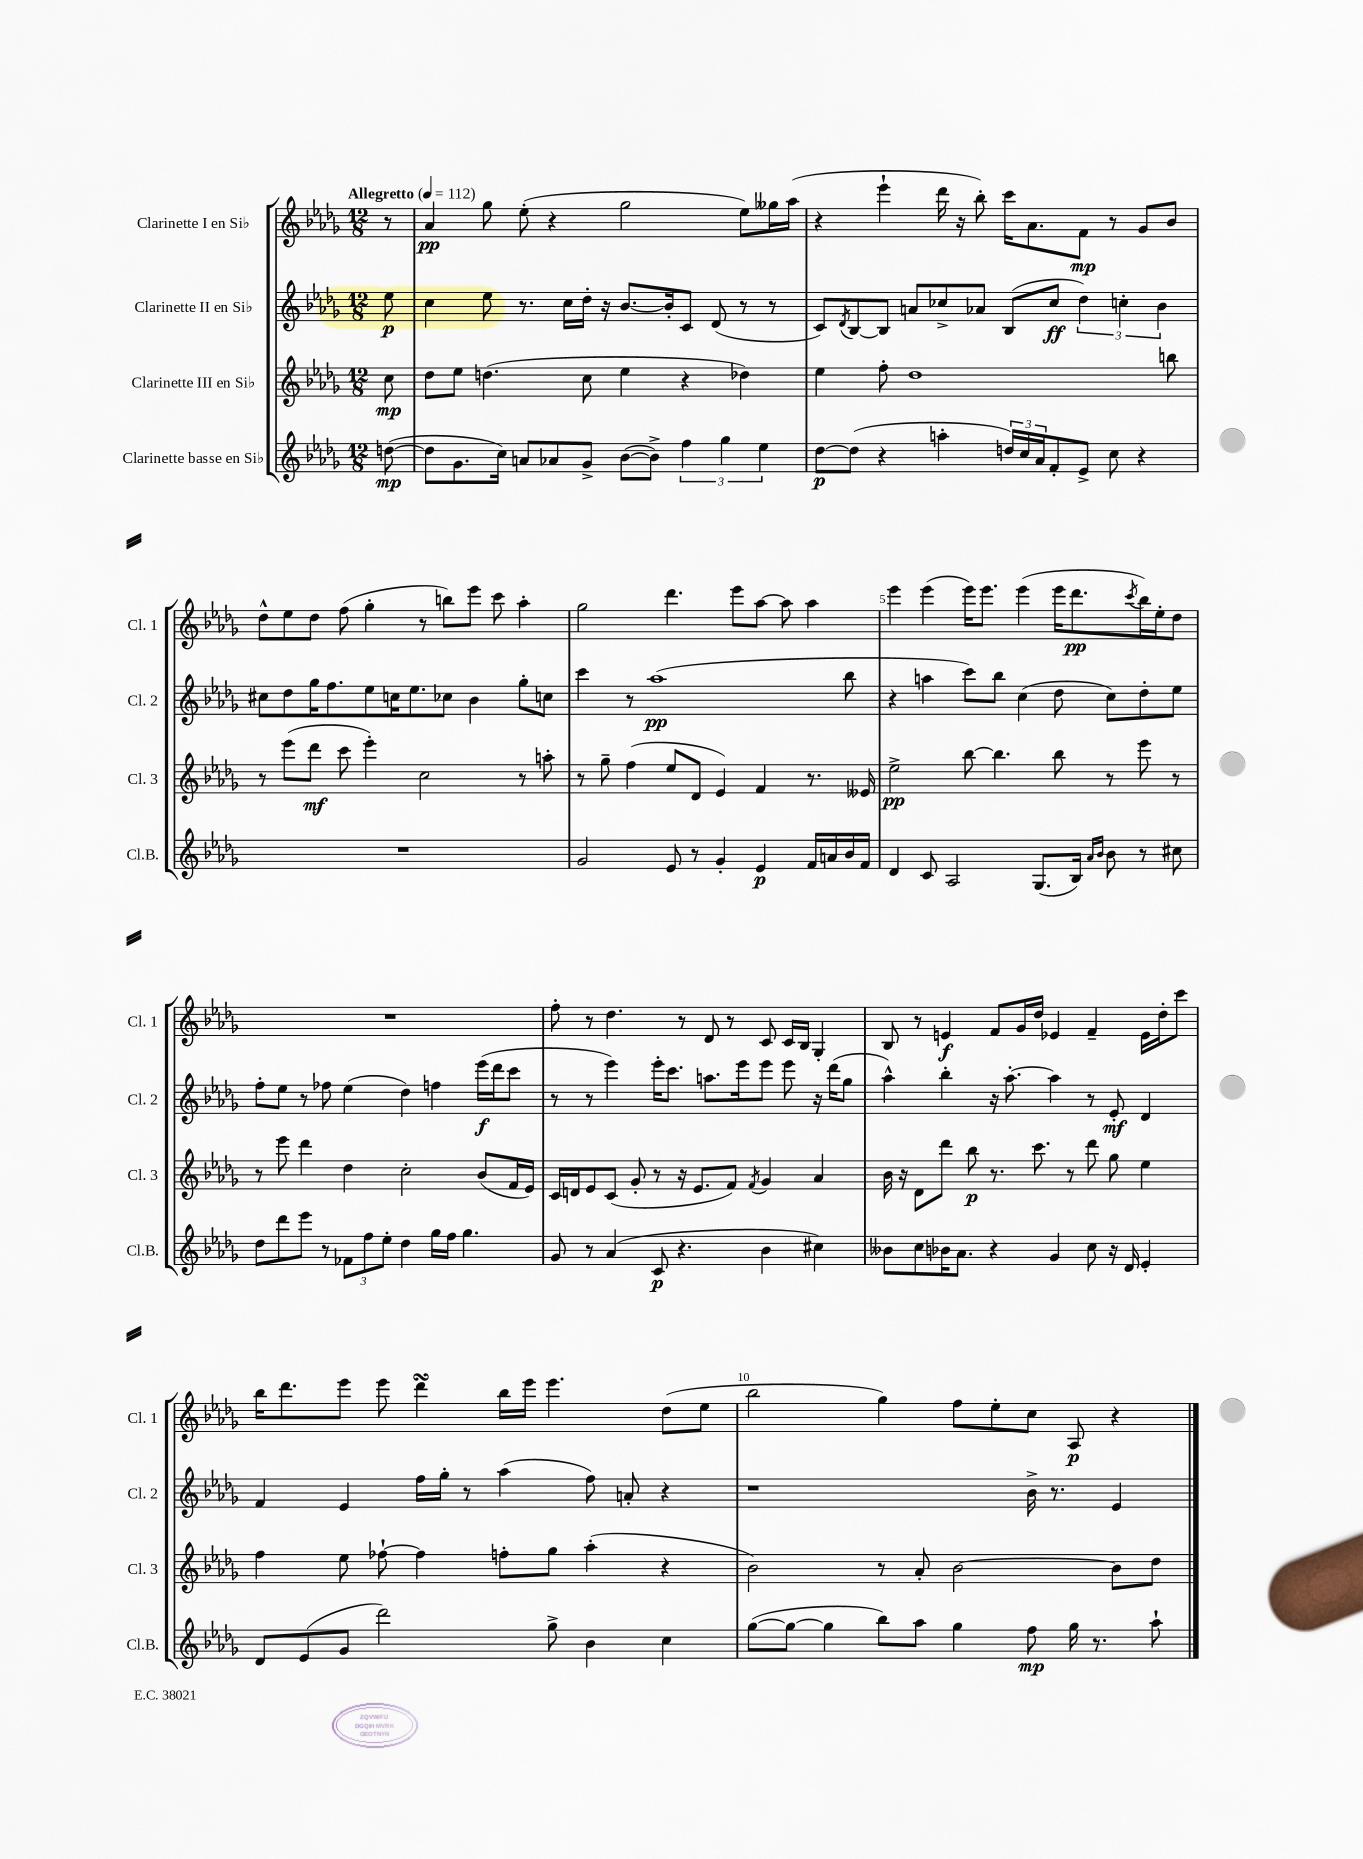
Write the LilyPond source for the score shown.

<<
\new StaffGroup <<
\new Staff = "s0" \with { instrumentName = "Clarinette I en Sib" shortInstrumentName = "Cl. 1" } {
    \clef treble \key des \major \numericTimeSignature \time 12/8 \partial 8 \tempo "Allegretto" 4 = 112
    r8 |
    aes'4\pp ges''8 ees''8-.( r4 ges''2 ees''8) geses''16 aes''16( |
    r4 ees'''4-! des'''16 r16 bes''8-.) c'''16 aes'8. f'8\mp r8 ges'8 bes'8 |
    des''8-^ ees''8 des''8 f''8( ges''4-. r8 b''8) ees'''8 c'''8 aes''4-. |
    ges''2 des'''4. ees'''8 aes''8~ aes''8 aes''4 |
    ees'''4 ees'''4( ees'''16) ees'''8. ees'''4( ees'''16 des'''8.\pp \acciaccatura { c'''8 } bes''16) ees''16-. des''8 |
    R1. |
    f''8-. r8 des''4. r8 des'8 r8 c'8 c'16 bes16 ges4-. |
    bes8 r8 e'4\f f'8 ges'16 des''16 ees'4 f'4-- ees'16 des''16-. c'''8 |
    bes''16 des'''8. ees'''8 ees'''8 des'''4\turn bes''16 ees'''16 ees'''4. des''8( ees''8 |
    bes''2 ges''4) f''8 ees''8-. c''8 aes8\p r4 \bar "|." |
}
\new Staff = "s1" \with { instrumentName = "Clarinette II en Sib" shortInstrumentName = "Cl. 2" } {
    \clef treble \key des \major \numericTimeSignature \time 12/8 \partial 8
    ees''8\p |
    c''4 ees''8 r8. c''16 des''16-. r16 bes'8.~ bes'16-. c'8 des'8( r8 r8 |
    c'8) \acciaccatura { des'8 } bes8~ bes8 a'8 ces''8-> aes'8 bes8( ces''8\ff \tuplet 3/2 { des''4) c''4-. bes'4 } |
    cis''8 des''8 ges''16 f''8. ees''8 c''16 ees''8. ces''8 bes'4 ges''8-. c''8 |
    c'''4 r8 aes''1\pp( bes''8 |
    r4 a''4 c'''8) bes''8 c''4( des''8 c''8) des''8-. ees''8 |
    f''8-. ees''8 r8 fes''8 ees''4( des''4) f''4 ees'''16\f( des'''16 c'''8 |
    r8 r8 ees'''4) ees'''16-. c'''8. a''8. ees'''16 ees'''8 ees'''8 r16 des'''16( ges''8 |
    aes''4-^) bes''4-. r16 aes''8.~-. aes''4 r8 ees'8-.\mf des'4 |
    f'4 ees'4 f''16 ges''16-. r8 aes''4( f''8) a'8-. r4 |
    r1 bes'16-> r8. ees'4 \bar "|." |
}
\new Staff = "s2" \with { instrumentName = "Clarinette III en Sib" shortInstrumentName = "Cl. 3" } {
    \clef treble \key des \major \numericTimeSignature \time 12/8 \partial 8
    c''8\mp |
    des''8 ees''8 d''4.( c''8 ees''4 r4 des''4) |
    ees''4 f''8-. des''1 b''8 |
    r8 ees'''8( des'''8\mf c'''8 ees'''4-.) c''2 r8 a''8-. |
    r8 ges''8-- f''4( ees''8 des'8 ees'4) f'4 r8. eeses'16 |
    ees''2->\pp bes''8~ bes''4. bes''8 r8 ees'''8 r8 |
    r8 ees'''8 des'''4 des''4 c''2-. bes'8( f'16 ees'16) |
    c'16 d'16 ees'8 c'8( ges'8-. r8 r16 ees'8. f'8) \acciaccatura { f'8 } ges'4 aes'4 |
    bes'16 r16 des'8 des'''8 bes''8\p r8. c'''8. r8 des'''8 ges''8 ees''4 |
    f''4 ees''8 fes''8~-! fes''4 f''8-. ges''8 aes''4-.( r4 |
    bes'2) r8 aes'8-. bes'2~ bes'8 des''8 \bar "|." |
}
\new Staff = "s3" \with { instrumentName = "Clarinette basse en Sib" shortInstrumentName = "Cl.B." } {
    \clef treble \key des \major \numericTimeSignature \time 12/8 \partial 8
    d''8~\mp( |
    d''8 ges'8. c''16) a'8 aes'8 ges'8-> bes'8~( bes'8->) \tuplet 3/2 { f''4 ges''4 ees''4 } |
    des''8~\p des''8( r4 a''4-. \tuplet 3/2 { d''16) c''16 aes'16 } f'8-. ees'8-> c''8 r4 |
    R1. |
    ges'2 ees'8 r8 ges'4-. ees'4\p f'16 a'16 bes'16 f'16 |
    des'4 c'8 aes2 ges8.( bes16) \grace { aes'16 bes'16 } bes'8 r8 cis''8 |
    des''8 des'''8 ees'''8 r8 \tuplet 3/2 { fes'8 f''8 ees''8-. } des''4 ges''16 f''16 ges''4. |
    ges'8 r8 aes'4( c'8\p r4. bes'4 cis''4) |
    beses'8 c''8 bes'16 aes'8. r4 ges'4 c''8 r16 des'16 ees'4-. |
    des'8 ees'8( ges'8 des'''2) ges''8-> bes'4 c''4 |
    ges''8~( ges''8~ ges''4 bes''8) aes''8 ges''4 f''8\mp ges''16 r8. aes''8-! \bar "|." |
}
>>
>>
\layout { \context { \Score \override BarNumber.break-visibility = ##(#f #t #t) barNumberVisibility = #(every-nth-bar-number-visible 5) } }
